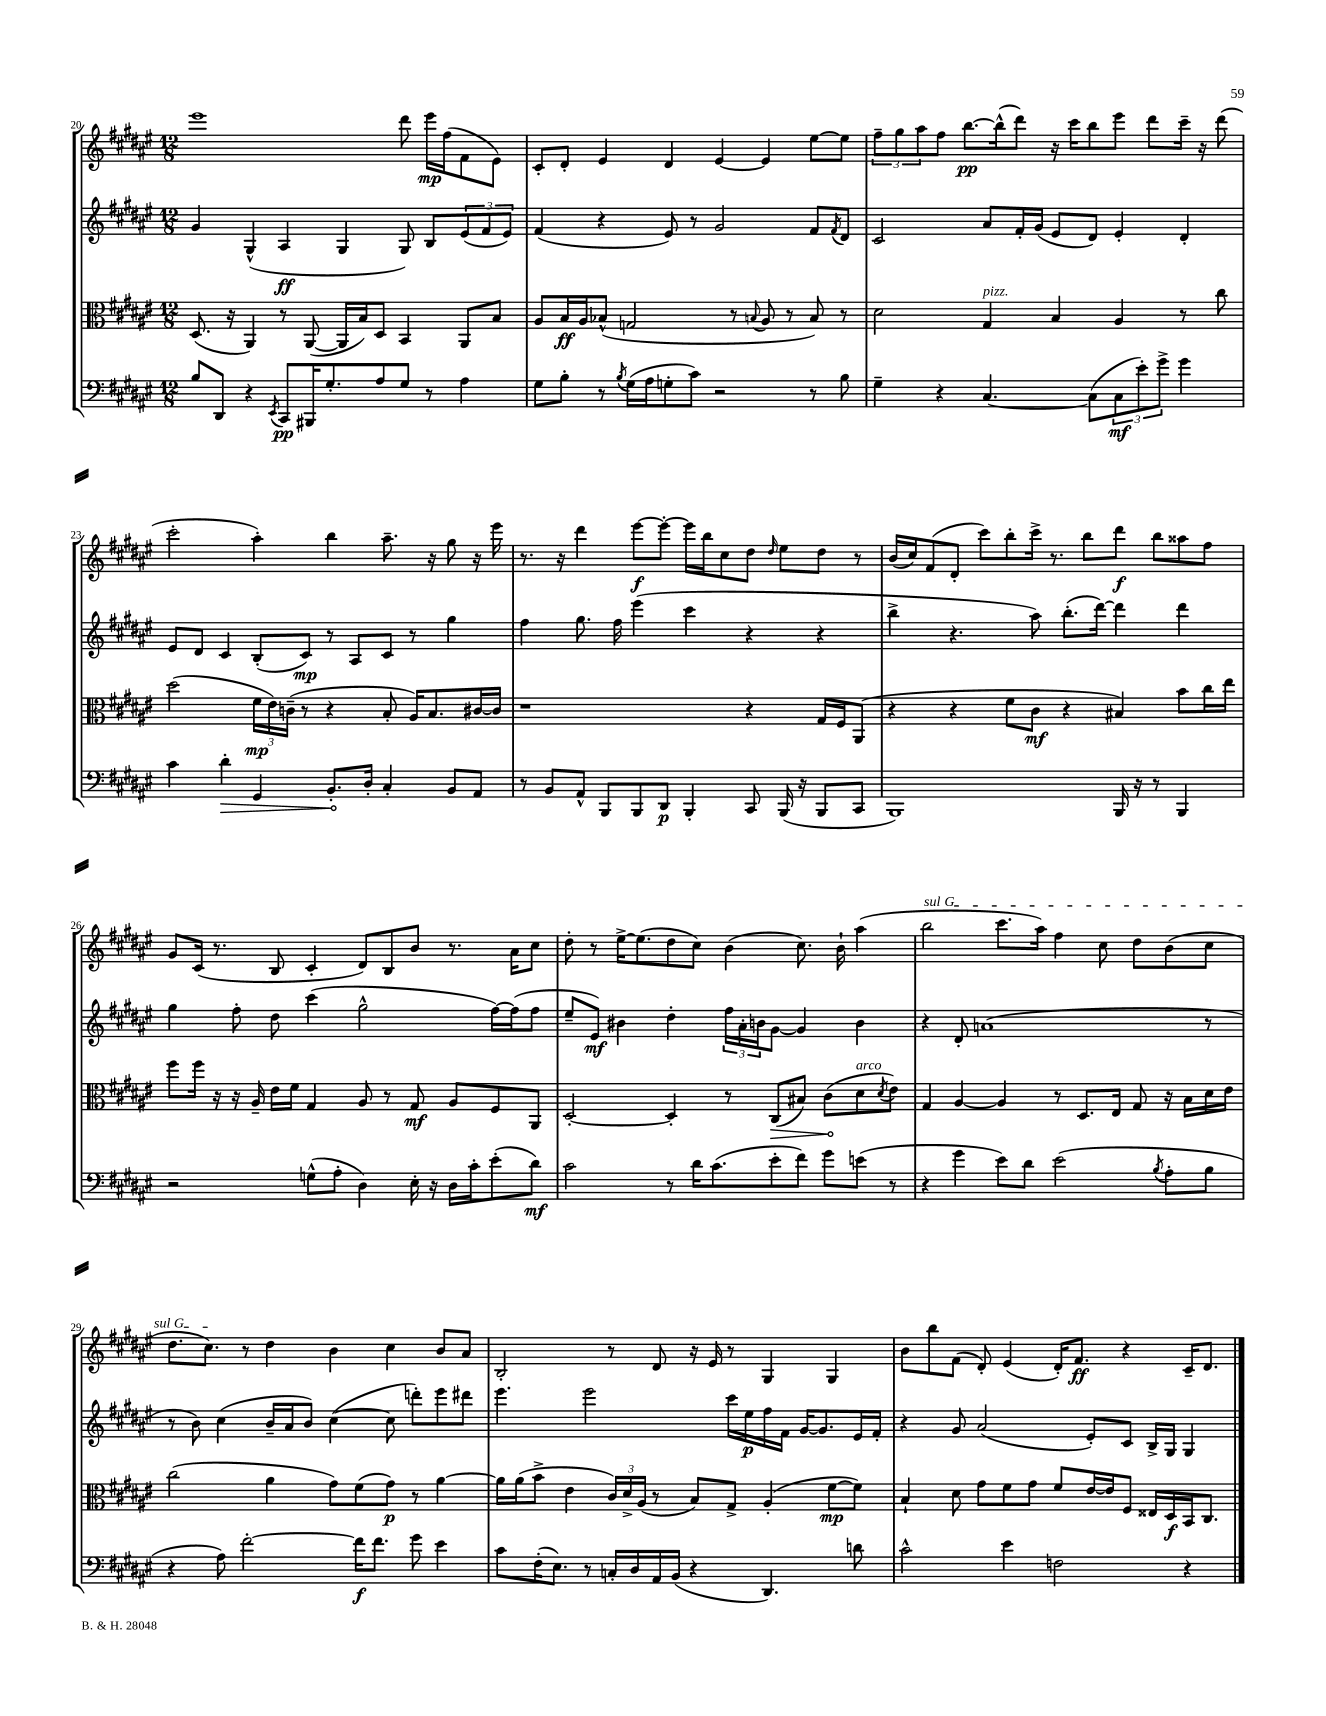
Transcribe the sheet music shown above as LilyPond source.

<<
\new StaffGroup <<
\new Staff = "s0" {
    \clef treble \key fis \major \numericTimeSignature \time 12/8
    eis'''1 dis'''8 eis'''16\mp fis''16( fis'8 eis'8) |
    cis'8-. dis'8-. eis'4 dis'4 eis'4~ eis'4 eis''8~ eis''8 |
    \tuplet 3/2 { fis''8-- gis''8 ais''8 } fis''8 b''8.~\pp b''16-^( dis'''8) r16 cis'''16 b''8 eis'''8 dis'''8 cis'''16-- r16 dis'''8( |
    cis'''2-. ais''4-.) b''4 ais''8.-- r16 gis''8 r16 eis'''16 |
    r8. r16 dis'''4 eis'''8~\f eis'''8~-. eis'''16 b''16 cis''8 dis''8 \grace { dis''16 } eis''8 dis''8 r8 |
    b'16( cis''16) fis'8( dis'8-. cis'''8) b''8-. cis'''16-> r8. b''8 dis'''8\f b''8 aisis''8 fis''8 |
    gis'8 cis'16( r8. b8 cis'4-. dis'8) b8 b'8 r8. ais'16 cis''8 |
    dis''8-. r8 eis''16~-> eis''8.( dis''8 cis''8) b'4( cis''8.) b'16-! ais''4( |
    \once \override TextSpanner.bound-details.left.text = \markup { \italic "sul G" } b''2\startTextSpan cis'''8. ais''16) fis''4 cis''8 dis''8 b'8( cis''8 |
    dis''8. cis''8.\stopTextSpan) r8 dis''4 b'4 cis''4 b'8 ais'8 |
    b2-. r8 dis'8 r16 eis'16 r8 gis4 gis4 |
    b'8 b''8 fis'8( dis'8-.) eis'4( dis'16-.) fis'8.\ff r4 cis'16-- dis'8. \bar "|." |
}
\new Staff = "s1" {
    \clef treble \key fis \major \numericTimeSignature \time 12/8
    gis'4 gis4-^( ais4\ff gis4 gis8) b8 \tuplet 3/2 { eis'8( fis'8 eis'8) } |
    fis'4( r4 eis'8) r8 gis'2 fis'8 \acciaccatura { fis'8 } dis'8 |
    cis'2 ais'8 fis'16-. gis'16( eis'8 dis'8) eis'4-. dis'4-. |
    eis'8 dis'8 cis'4 b8-.( cis'8\mp) r8 ais8 cis'8 r8 gis''4 |
    fis''4 gis''8. fis''16 eis'''4( cis'''4 r4 r4 |
    b''4-> r4. ais''8) b''8.-.( dis'''16~) dis'''4 dis'''4 |
    gis''4 fis''8-. dis''8 cis'''4( gis''2-^ fis''16~) fis''16( fis''8 |
    eis''8-- eis'8\mf) bis'4 dis''4-. \tuplet 3/2 { fis''16 ais'16-. b'16 } gis'8~ gis'4 b'4 |
    r4 dis'8-. a'1( r8 |
    r8 b'8) cis''4( b'16-- ais'16 b'8) cis''4~( cis''8 d'''8-.) eis'''8 dis'''8 |
    eis'''4. eis'''2 cis'''16 eis''16\p fis''16 fis'16 gis'16~ gis'8. eis'16 fis'16-. |
    r4 gis'8 ais'2( eis'8-.) cis'8 b16-> gis16 gis4 \bar "|." |
}
\new Staff = "s2" {
    \clef alto \key fis \major \numericTimeSignature \time 12/8
    dis8.( r16 ais,4) r8 ais,8~( ais,16 b16) dis8 b,4 ais,8 b8 |
    ais8 b16\ff ais16 bes8-^( g2 r8 \appoggiatura { b8 } ais8 r8 b8) r8 |
    dis'2 gis4^\markup { \italic "pizz." } b4 ais4 r8 cis''8 |
    dis''2( \tuplet 3/2 { fis'16\mp eis'16) c'16--( } r8 r4 b8-. ais16) b8. cis'16~ cis'16 |
    r1 r4 gis16 fis16 ais,8( |
    r4 r4 fis'8 cis'8\mf r4 bis4) b'8 cis''16 eis''16 |
    fis''8 fis''16 r16 r16 ais16-- eis'16 fis'16 gis4 ais8 r8 gis8\mf ais8 fis8 ais,8 |
    dis2~-. dis4-. r8 \once \override Hairpin.circled-tip = ##t cis8\>( bis8) cis'8\!( dis'8^\markup { \italic "arco" } \acciaccatura { dis'8 } eis'8) |
    gis4 ais4~ ais4 r8 dis8. eis16 gis8 r16 b16 dis'16 eis'16 |
    cis''2( ais'4 gis'8) fis'8( gis'8\p) r8 ais'4~ |
    ais'16 ais'16( b'8-> eis'4 \tuplet 3/2 { cis'16) dis'16-> ais16( } r8 b8) gis8-> ais4-.( fis'8~\mp fis'8) |
    b4-! dis'8 gis'8 fis'8 gis'8 fis'8 eis'16~ eis'16 fis8 eisis16 dis16\f b,16 cis8. \bar "|." |
}
\new Staff = "s3" {
    \clef bass \key fis \major \numericTimeSignature \time 12/8
    b8 dis,8 r4 \acciaccatura { eis,8 } cis,8\pp bis,,16 gis8.-. ais8 gis8 r8 ais4 |
    gis8 b8-. r8 \acciaccatura { b8 } gis16( ais16 g8-. cis'8) r2 r8 b8 |
    gis4-- r4 cis4.~ cis8( \tuplet 3/2 { cis8\mf eis'8-.) gis'8-> } gis'4 |
    cis'4 \once \override Hairpin.circled-tip = ##t dis'4-.\> gis,4 b,8.-.\! dis16-. cis4-. b,8 ais,8 |
    r8 b,8 ais,8-^ b,,8 b,,8 dis,8\p b,,4-. cis,8 b,,16( r16 b,,8 cis,8 |
    b,,1) b,,16 r16 r8 b,,4 |
    r2 g8-^( ais8-. dis4) eis16-. r16 dis16 cis'16-. eis'8-.( dis'8\mf) |
    cis'2 r8 dis'16 cis'8.( eis'8-. fis'8) gis'8 e'8( r8 |
    r4 gis'4 eis'8) dis'8 eis'2( \acciaccatura { b8 } ais8-. b8 |
    r4 ais8) fis'2~-. fis'16\f fis'8. gis'8 eis'4 |
    cis'8 fis16-.( eis8.) r8 c16-. dis16 ais,16 b,16( r4 dis,4.) d'8 |
    cis'2-^ eis'4 f2 r4 \bar "|." |
}
>>
>>
\layout { \context { \Score currentBarNumber = #20 } }
